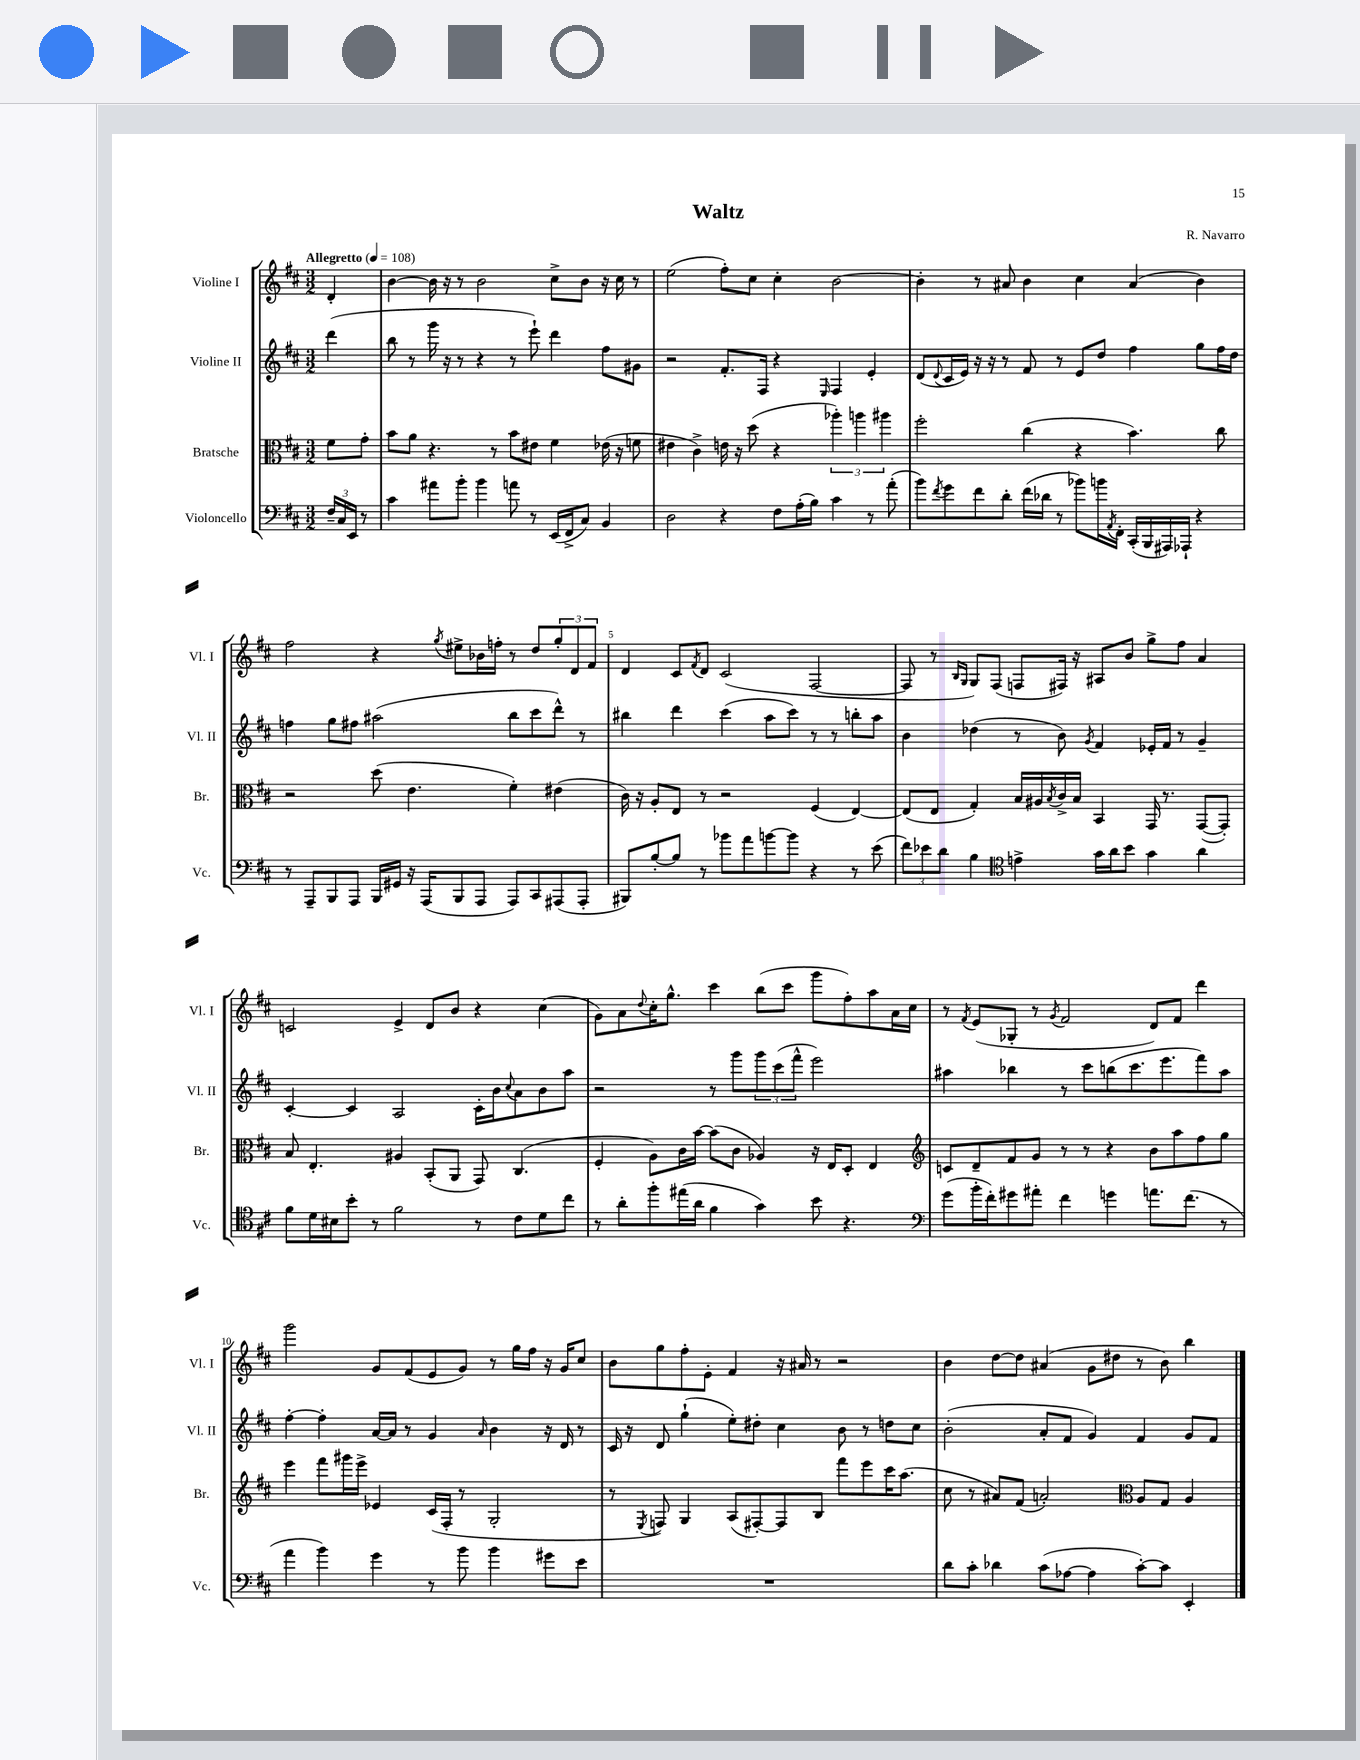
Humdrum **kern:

**kern	**kern	**kern	**kern
*staff4	*staff3	*staff2	*staff1
*clefF4	*clefC3	*clefG2	*clefG2
*k[f#c#]	*k[f#c#]	*k[f#c#]	*k[f#c#]
*M3/2	*M3/2	*M3/2	*M3/2
*MM108	*MM108	*MM108	*MM108
24F#~/LL	8f#\L	(4ddd\	4d'/
24C#/	.	.	.
24EE/JJ	.	.	.
8r	8g'\J	.	.
=	=	=	=
4c#\	8b\L	8bb\	[4b\
.	8a\J	8r	.
8a#\L	4.r	16ggg\	16b\]
.	.	16r	16r
8b'\J	.	8r	8r
4b\	.	4r	2b\
.	8r	.	.
8a\	8b\L	8r	.
8r	8e#\J	8eee`\)	.
(16EE/LL	4f#\	4ddd\	8cc#^\L
16FF#^/J	.	.	.
8C#/J)	.	.	8b\J
4BB/	(16e-\	8ff#\L	16r
.	16r	.	16cc#\
.	8f\	8g#\J	8r
=	=	=	=
2D\	4e#\	2r	(2ee\
.	4c#^\)	.	.
4r	16e\	8.f#'/L	8ff#'\L)
.	16r	.	.
.	(8dd\	.	8cc#\J
.	.	16F#/Jk	.
8F#\L	4r	4r	4cc#'\
(16A'\L	.	.	.
16B\JJ)	.	.	.
.	.	16qqE/	.
4c#\	6aa-'\)	4F#/	[2b\
.	6aa\	.	.
8r	.	4e'/	.
.	6aa#\	.	.
(8a'\	.	.	.
=	=	=	=
8b\L)	2ff#'\	(8d/L	4b'\]
8qf#/	.	8qqd/	.
8g\	.	16c#/L	.
.	.	16e/JJ)	.
8f#\	.	16r	8r
.	.	16r	.
8d'\J	.	8r	8a#/
(16f#\LL	(4cc#\	8f#/	4b\
16d-\JJ	.	.	.
8r	.	8r	.
8b-\L)	4r	8e/L	4cc#\
16b\L	.	8dd/J	.
8qAA/	.	.	.
16FF#'\JJ	.	.	.
(16CC#'/LL	4.b\)	4ff#\	(4a#/
16BBB/	.	.	.
16AAA#/)	.	.	.
16AAA-`/JJ	.	.	.
4r	.	8gg\L	4b\)
.	8cc#\	16ff#\L	.
.	.	16dd\JJ	.
=	=	=	=
8r	2r	4ff\	2ff#\
8AAA~/L	.	.	.
8BBB/	.	8gg\L	.
8AAA/J	.	8ff#\J	.
16BBB/LL	(8dd\	(2aa#\	4r
16GG#/JJ	.	.	.
16r	4.e\	.	.
(16AAA/LK	.	.	.
.	.	.	8qgg/
8BBB/	.	.	8ee#^\L
8AAA/J	.	.	16b-\L
.	.	.	16ff'\JJ
8AAA/L)	4f#'\)	8bb\L	8r
8CC#/	.	8ccc#\	8dd/L
(8AAA#/	(4e#\	8ddd^^\J)	12gg'/
.	.	.	12d/
8AAA#'/J	.	8r	.
.	.	.	12f#/J
=	=	=	=
8BBB#/L)	16c#\)	4bb#\	4d/
.	16r	.	.
[8B'/	8A'/L	.	.
8B/]J	8E/J	4ddd\	8c#/L
.	.	.	8qf#/
8r	8r	.	8d/J
8b-\L	2r	(4ccc#\	(2c#/
8a\	.	.	.
[8b\	.	8aa\L	.
8b\]J	.	8ccc#\J)	.
4r	(4F#/	8r	[2F#/
.	.	8r	.
8r	[4E/)	8bb'\L	.
(8e\	.	8aa\J	.
=	=	=	=
12f#\L)	(8E/]L	4b\	8F#/]
12e-\	.	.	.
.	8E/J	.	8r
12d\J	.	.	.
.	.	.	16qqB/LL
.	.	.	16qqG/JJ
4B\	4G'/)	(4dd-\	8G/L)
.	.	.	(8F#/J
*clefC4	*	*	*
4e^\	16B/LL	8r	8F/L
.	16A#/	.	.
.	8qB/	.	.
.	16c#^/	8b\)	16F#/Jk)
.	16B/JJ	.	16r
.	.	8qg/	.
16g\LL	4BB/	4f#/	8A#/L
16a\J	.	.	.
8b\J	.	.	8b/J
4g\	16GG/	16e-'/LL	8gg^\L
.	8.r	16f#/JJ	.
.	.	8r	8ff#\J
4a\	([8GG/L	4g~/	4a/
.	8GG'/]J)	.	.
=	=	=	=
8f#\L	8B/	[4c#'/	2c/
16d\L	4.E'/	.	.
16B#\J	.	.	.
8b'\J	.	4c#/]	.
8r	.	.	.
2f#\	4A#/	2A/	4e^/
.	(8BB'/L	.	8d/L
.	8AA/J	.	8b/J
8r	8GG/)	16c#'\LL	4r
.	.	16b\J	.
.	.	8qqcc#/	.
8c#\L	(4.C#/	8a\	.
8d\	.	8b\	(4cc#\
8cc#\J	.	8aa\J	.
=	=	=	=
8r	4F#'/	2r	8g\L)
8a'\L	.	.	8a\
.	.	.	8qqdd/
8ff#'\	8A\L)	.	16cc#'\K
.	.	.	8.gg^^\J
(16ee#\L	16c#\L	.	.
16a\JJ	[16b\JJ	.	.
4f#\	(8b\]L	8r	4ccc#\
.	8c#\J	8ggg\L	.
4g\)	4A-/)	12ggg\	(8bb\L
.	.	(12ccc#\	.
.	.	.	8ccc#\J
.	.	12fff#^^\J	.
8b\	16r	2eee\)	8ggg\L
.	16E/LK	.	.
4.r	8D'/J	.	8ff#'\)
.	4E/	.	8aa\
.	.	.	16a\L
.	.	.	16cc#\JJ
=	=	=	=
*clefF4	*clefG2	*	*
(8g\L	8c/L	4aa#\	8r
.	.	.	8qf#/
16b'\L	8d~/	.	(8e/L
16f#'\J)	.	.	.
8g#\	8f#/	4bb-\	8G-'/J
8a#'\J	8g/J	.	8r
.	.	.	8qg/
4f#\	8r	8r	2f#/
.	8r	8ccc#\L	.
4g\	4r	(8bb\	.
.	.	8.ccc#\	.
8.a\L	8b\L	.	8d/L)
.	.	8.eee\	.
.	8aa\	.	8f#/J
(8.f#\J	.	.	.
.	8ff#\	8fff#\)	4ddd\
8r	8gg\J	8aa#\J	.
=	=	=	=
4a\	4eee\	[4ff#'\	2ggg\
4b\)	8fff#\L	4ff#'\]	.
.	16ggg#\L	.	.
.	16eee^\JJ	.	.
4g\	4e-/	[16a/LL	8g/L
.	.	16a/]JJ	.
.	.	8r	(8f#/
8r	(16c#/LL	4g/	8e/
.	16F#'/JJ	.	.
8b\	8r	.	8g/J)
.	.	16qqa/	.
4b\	2G'/	4b\	8r
.	.	.	16gg\LL
.	.	.	16ff#\JJ
8g#\L	.	16r	16r
.	.	16d/	16g/LK
8e\J	.	8r	8cc#/J
=	=	=	=
1.r	8r	16c#/	8b\L
.	.	16r	.
.	8qE/	.	.
.	8F/)	8d/	8gg\
.	4G/	(4gg`\	8ff#'\
.	.	.	8e'\J
.	(8A/L	8ee'\L)	4f#/
.	[8F#'/)	8dd#'\J	.
.	8F#/]	4cc#\	16r
.	.	.	16a#/
.	8B/J	.	8r
.	8fff#\L	8b\	2r
.	8eee\	8r	.
.	16ccc#\K	8dd\L	.
.	(8.aa\J	.	.
.	.	8cc#\J	.
=	=	=	=
8d\L	8cc#\	(2b'\	4b\
8c#'\J	8r	.	.
4d-\	8a#/L)	.	[8dd\L
.	(8f#/J	.	8dd\]J
(8c#\L	2a'/)	8a'/L	(4a#/
[8A-\J	.	8f#/J	.
4A-\]	.	4g/)	8g\L
.	.	.	8dd#\J
*	*clefC3	*	*
[8c#'\L)	8A/L	4f#/	8r
8c#\]J	8G/J	.	8b\)
4EE'/	4A/	8g/L	4bb\
.	.	8f#/J	.
==	==	==	==
*-	*-	*-	*-
